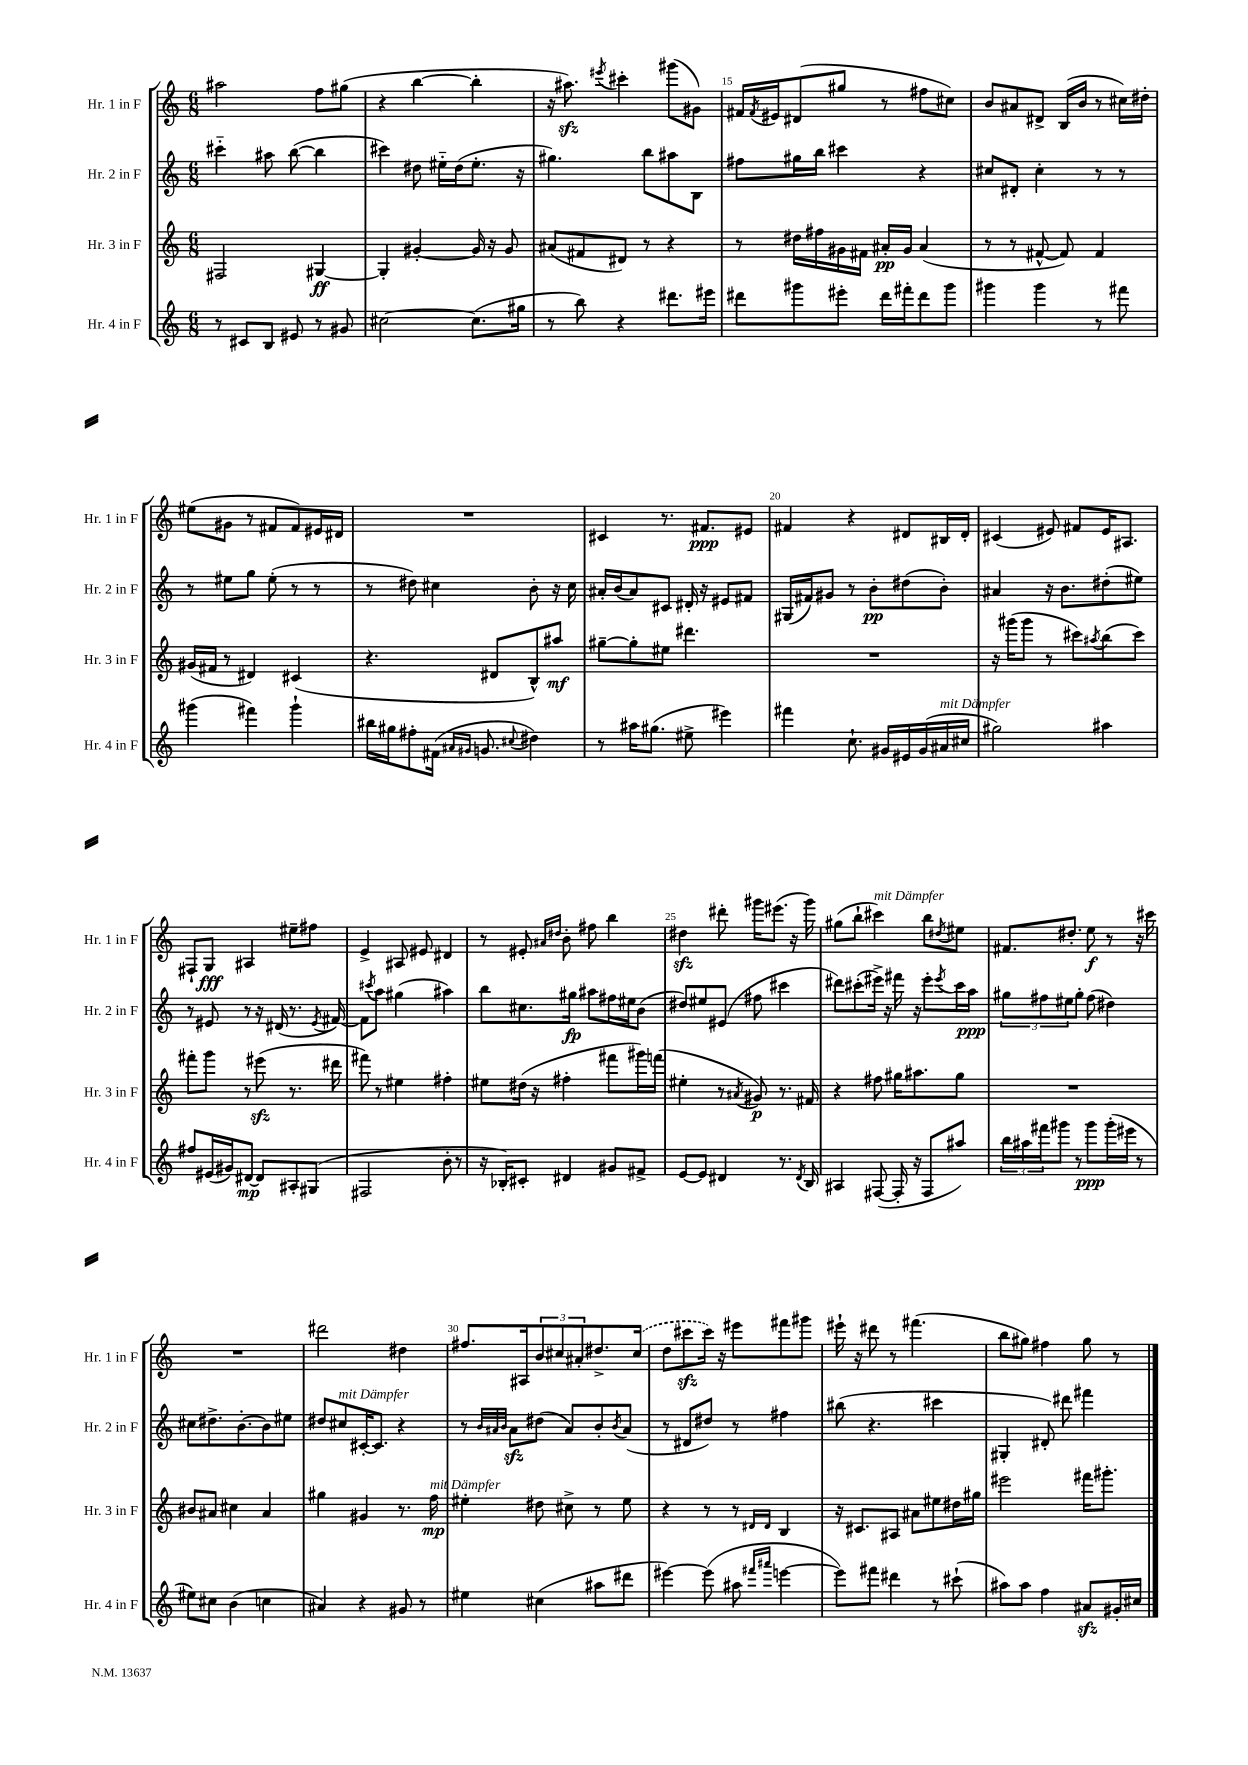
<<
\new StaffGroup <<
\new Staff = "s0" \with { instrumentName = "Hr. 1 in F" shortInstrumentName = "Hr. 1 in F" } {
    \clef treble \key c \major \numericTimeSignature \time 6/8
    ais''2 f''8 gis''8( |
    r4 b''4~ b''4-. |
    r16 ais''8.\sfz) \acciaccatura { eis'''8 } cis'''4-. gis'''8( gis'8) |
    fis'16 \acciaccatura { fis'8 } eis'16 dis'8( gis''8 r8 fis''8 cis''8) |
    b'8 ais'8 dis'8-> b16( b'16 r8 cis''16) dis''16-. |
    eis''8( gis'8 r8 fis'8 fis'8) eis'16 dis'16 |
    R2. |
    cis'4 r8. fis'8.\ppp eis'8 |
    fis'4 r4 dis'8 bis16 dis'16-. |
    cis'4( eis'8) fis'8 eis'16 ais8. |
    fis8-! g8\fff ais4 eis''8-- fis''8 |
    e'4-> ais8 eis'8 dis'4 |
    r8 eis'8-. \grace { ais'16 dis''16 } b'8-. fis''8 b''4 |
    dis''4\sfz dis'''8-. gis'''16 eis'''8.( r16 gis'''16) |
    gis''8( b''8-! cis'''4^\markup { \italic "mit Dämpfer" }) b''8 \acciaccatura { dis''8 } eis''8 |
    fis'8. dis''8.-. e''8\f r8 r16 cis'''16 |
    R2. |
    dis'''2 dis''4 |
    fis''8. ais16 \tuplet 3/2 { b'8 cis''8 ais'8-. } dis''8.-> \once \slurDashed cis''16( |
    d''8 cis'''8\sfz cis'''16) r16 eis'''8 fis'''8 gis'''8 |
    eis'''16-! r16 dis'''8 r8 fis'''4.( |
    b''8 gis''8) fis''4 gis''8 r8 \bar "|." |
}
\new Staff = "s1" \with { instrumentName = "Hr. 2 in F" shortInstrumentName = "Hr. 2 in F" } {
    \clef treble \key c \major \numericTimeSignature \time 6/8
    cis'''4-_ ais''8 b''8~( b''4 |
    cis'''4) dis''8 eis''16-_ dis''16( eis''8.-. r16 |
    gis''4.) b''8 ais''8 b8 |
    fis''8 gis''16 b''16 cis'''4 r4 |
    cis''8 dis'8-. cis''4-. r8 r8 |
    r8 eis''8 g''8 eis''8-.( r8 r8 |
    r8 dis''8) cis''4 b'8-. r16 cis''16 |
    ais'16-. b'16( ais'8) cis'8 dis'16-. r16 eis'8 fis'8 |
    gis16( fis'16) gis'8 r8 b'8-.\pp dis''8( b'8-.) |
    ais'4 r16 b'8. dis''8-.( eis''8) |
    r8 eis'8 r8 r16 dis'16( r8. \acciaccatura { eis'8 } fis'16~) |
    fis'8 \acciaccatura { cis'''8 } a''8 gis''4( ais''4) |
    b''8 cis''8. gis''16\fp ais''8 fis''16 eis''16 b'8( |
    dis''8) eis''8 eis'8( fis''8 cis'''4 |
    dis'''8) cis'''8-.( eis'''16->) r16 fis'''16 r16 eis'''8-. \acciaccatura { eis'''8 } cis'''16 a''16\ppp |
    \tuplet 3/2 { gis''8 fis''8 eis''8 } gis''8-. fis''8( dis''4) |
    cis''8 dis''8.-> b'8.~-. b'8 eis''8 |
    dis''8 cis''8^\markup { \italic "mit Dämpfer" } cis'16~-. cis'8. r4 |
    r8 \grace { b'32 ais'32 b'32 } ais'8\sfz dis''8( ais'8) b'8-. \acciaccatura { b'8 } ais'8( |
    r8 dis'8 dis''8) r8 fis''4 |
    bis''8( r4. cis'''4 |
    gis4-. dis'8-.) dis'''8 fis'''4 \bar "|." |
}
\new Staff = "s2" \with { instrumentName = "Hr. 3 in F" shortInstrumentName = "Hr. 3 in F" } {
    \clef treble \key c \major \numericTimeSignature \time 6/8
    fis2 gis4~\ff |
    gis4-. gis'4~-. gis'16 r16 gis'8 |
    ais'8( fis'8 dis'8) r8 r4 |
    r8 dis''16 fis''16 gis'16 fis'16 ais'16-.\pp gis'16 ais'4( |
    r8 r8 fis'8~-^ fis'8) fis'4 |
    gis'16( fis'16 r8 dis'4) cis'4( |
    r4. dis'8 b8-^) ais''8\mf |
    gis''8~-- gis''8-. eis''8 dis'''4. |
    R2. |
    r16 gis'''16( gis'''8 r8 cis'''8) \acciaccatura { ais''8 } b''8( cis'''8) |
    fis'''8-. g'''8 r8 eis'''8\sfz( r8. dis'''16 |
    fis'''8) r8 eis''4 fis''4-. |
    eis''8 dis''16( r16 fis''4-. fis'''8 gis'''16) f'''16( |
    eis''4-. r8 \acciaccatura { ais'8 } gis'8\p) r8. fis'16 |
    r4 fis''8 gis''16 ais''8. gis''8 |
    R2. |
    bis'8 ais'8 cis''4 ais'4 |
    gis''4 gis'4 r8. f''16\mp^\markup { \italic "mit Dämpfer" } |
    eis''4-. dis''8 cis''8-> r8 eis''8 |
    r4 r8 r8 \grace { dis'16 dis'16 } b4 |
    r16 cis'8. ais8 ais'8 eis''8 dis''16 gis''16 |
    eis'''2 fis'''16 gis'''8.-. \bar "|." |
}
\new Staff = "s3" \with { instrumentName = "Hr. 4 in F" shortInstrumentName = "Hr. 4 in F" } {
    \clef treble \key c \major \numericTimeSignature \time 6/8
    r8 cis'8 b8 eis'8 r8 gis'8 |
    cis''2~ cis''8.( gis''16 |
    r8 b''8) r4 dis'''8. eis'''16 |
    dis'''8 gis'''8 eis'''8-. dis'''16 fis'''16-. dis'''8 gis'''8 |
    gis'''4 gis'''4 r8 fis'''8 |
    gis'''4( fis'''4) gis'''4-! |
    bis''16 gis''16 fis''8-. fis'16( \grace { ais'16 gis'16 } g'8. \appoggiatura { cis''8 } dis''4) |
    r8 ais''16 gis''8.( eis''8-> eis'''4) |
    fis'''4 c''8.-! gis'16 eis'16 gis'16( ais'16^\markup { \italic "mit Dämpfer" } cis''16 |
    gis''2) ais''4 |
    fis''8 eis'16( gis'16) dis'8~\mp dis'8 ais8-. gis8( |
    fis2 b'8-. r8 |
    r16 bes16-.) cis'8-. dis'4 gis'8 fis'8-> |
    e'8~ e'8 dis'4 r8. \acciaccatura { dis'8 } b16 |
    ais4 fis8~( fis16-. r16 fis8 ais''8) |
    \tuplet 3/2 { b''16 ais''16 fis'''16 } gis'''8 r8 gis'''8\ppp gis'''16-.( eis'''16 r8 |
    eis''8) cis''8 b'4( c''4 |
    ais'4) r4 gis'8 r8 |
    eis''4 cis''4( ais''8 dis'''8 |
    eis'''4~) eis'''8( ais''8 \grace { fis'''16 ais'''16 } e'''4~ |
    e'''8) fis'''8 dis'''4 r8 cis'''8-!( |
    ais''8) ais''8 f''4 ais'8\sfz gis'16-. cis''16 \bar "|." |
}
>>
>>
\layout { \context { \Score currentBarNumber = #12 \override BarNumber.break-visibility = ##(#f #t #t) barNumberVisibility = #(every-nth-bar-number-visible 5) } }
